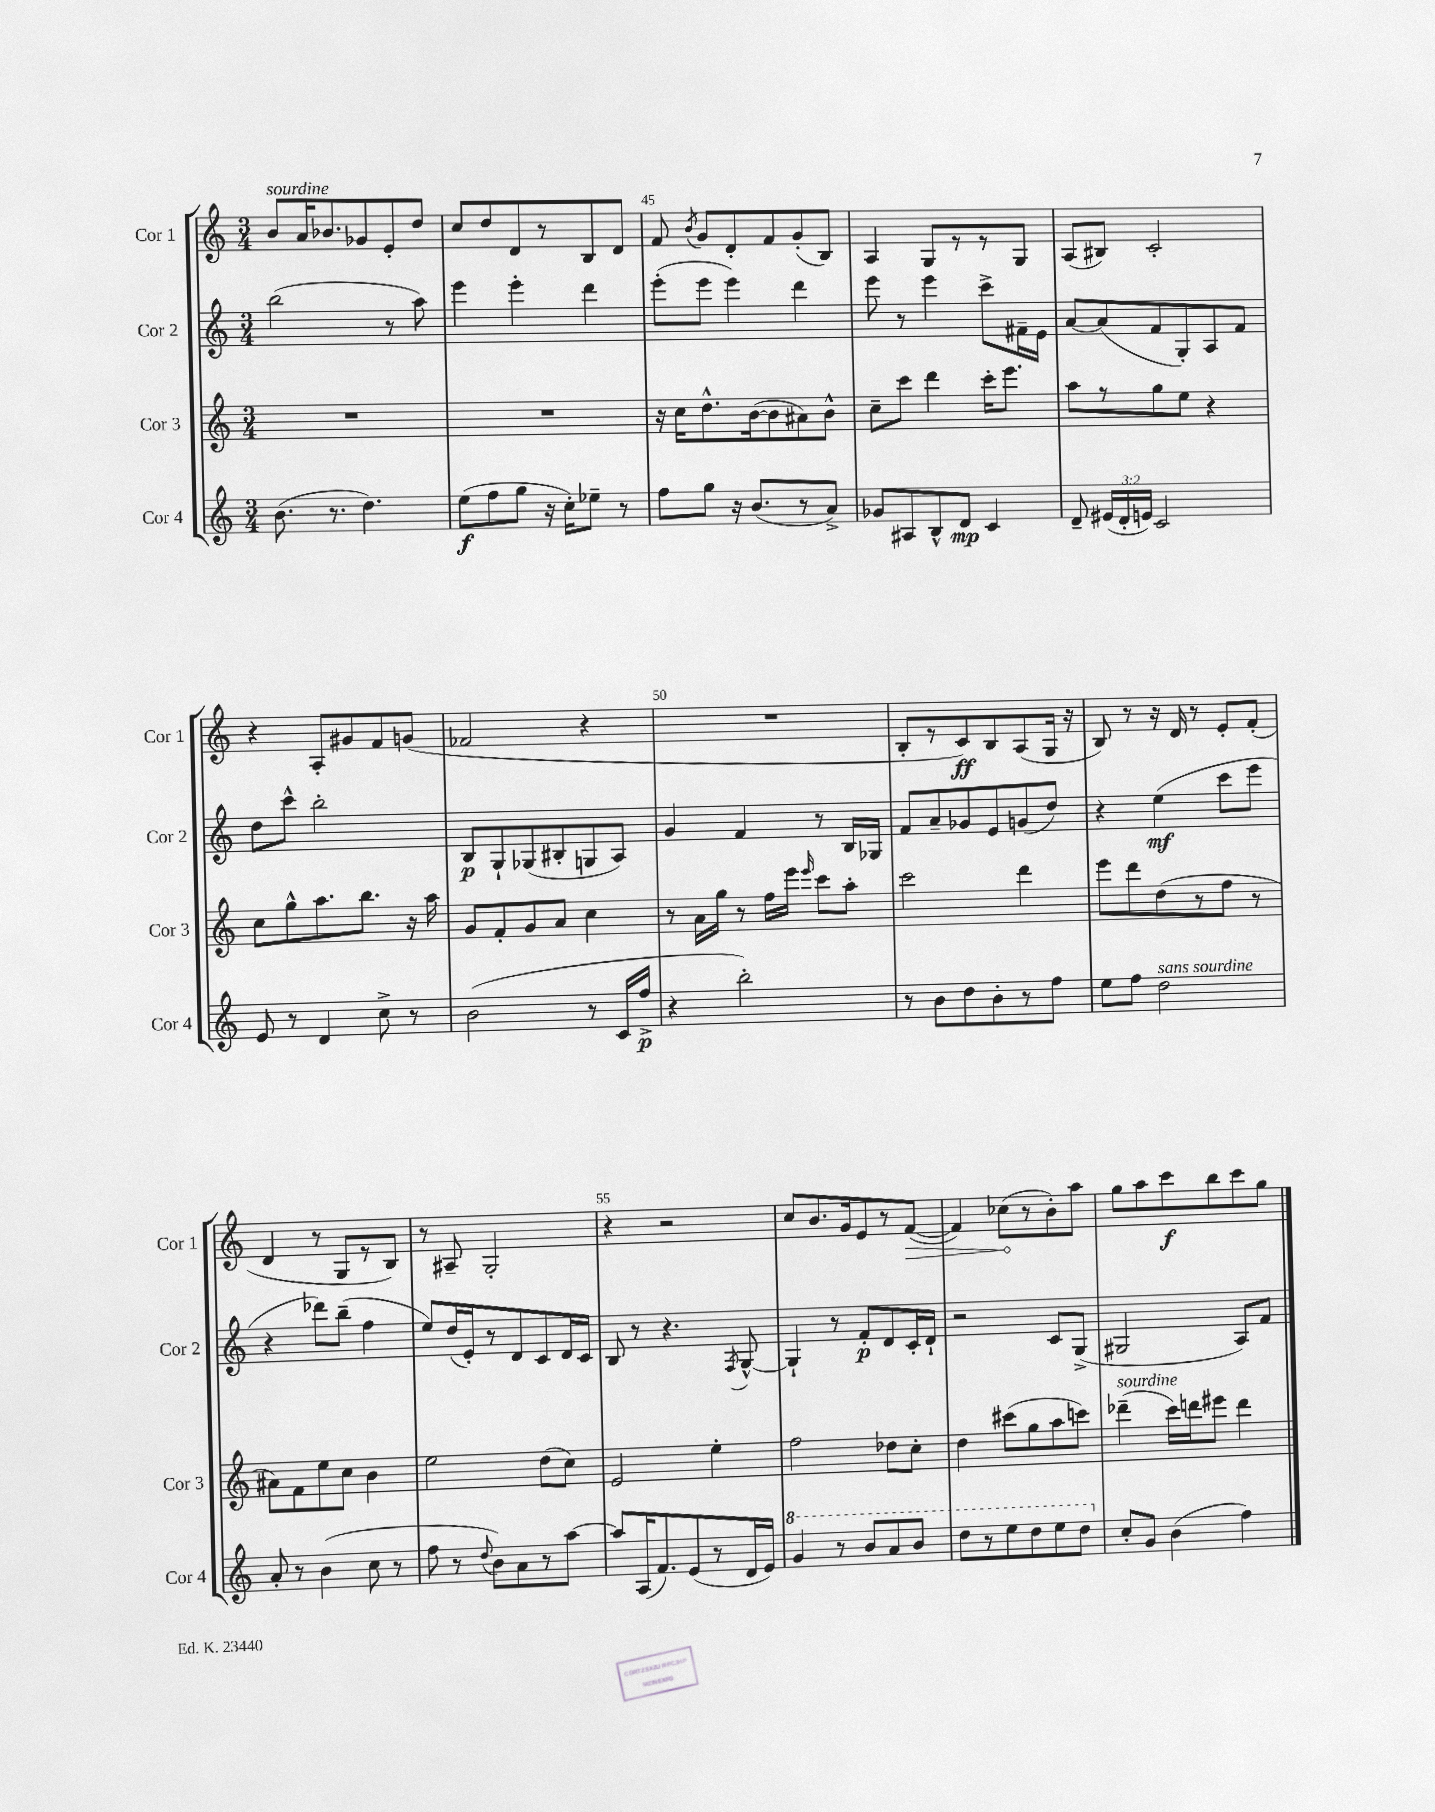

**kern	**dynam	**kern	**kern	**dynam	**kern	**dynam
*part4	*part4	*part3	*part2	*part2	*part1	*part1
*staff4	*staff4	*staff3	*staff2	*staff2	*staff1	*staff1
*I"Cor 4	*	*I"Cor 3	*I"Cor 2	*	*I"Cor 1	*
*I'Cor 4	*	*I'Cor 3	*I'Cor 2	*	*I'Cor 1	*
*clefG2	*	*clefG2	*clefG2	*	*clefG2	*
*k[]	*	*k[]	*k[]	*	*k[]	*
*M3/4	*	*M3/4	*M3/4	*	*M3/4	*
=43	=43	=43	=43	=43	=43	=43
!	!	!	!	!	!LO:TX:a:i:t=sourdine	!
(8.b\	.	2.r	(2bb\	.	8b/L	.
.	.	.	.	.	16a/K	.
8.r	.	.	.	.	8.b-X/	.
4.dd\)	.	.	.	.	8g-X/	.
.	.	.	8r	.	8e'/	.
.	.	.	8aa\)	.	8dd/J	.
=44	=44	=44	=44	=44	=44	=44
(8ee\L	f	2.r	4eee\	.	8cc/L	.
8ff\	.	.	.	.	8dd/	.
8gg\J	.	.	4eee'\	.	8d/	.
16r	.	.	.	.	8r	.
16cc'\KL)	.	.	.	.	.	.
8ee-X~\J	.	.	4ddd\	.	8B/	.
8r	.	.	.	.	8d/J	.
=45	=45	=45	=45	=45	=45	=45
8ff\L	.	16r	(8eee'\L	.	8f/	.
.	.	16cc\KL	.	.	.	.
.	.	.	.	.	8qb/	.
8gg\J	.	8.dd^^\	8eee\J	.	8g/L	.
16r	.	.	4eee\)	.	8d'/	.
(8.b/L	.	([16b\k	.	.	.	.
.	.	8b\]	.	.	8f/	.
8r	.	8a#X\)	4ddd\	.	(8g'/	.
8a^/J)	.	8b^^\J	.	.	8B/J)	.
=46	=46	=46	=46	=46	=46	=46
8g-X/L	.	8cc~\L	8eee\	.	4A/	.
8A#X/	.	8ccc\J	8r	.	.	.
8B^^/	.	4ddd\	4eee\	.	8G/L	.
8d/J	mp	.	.	.	8r	.
4c/	.	16ccc'\KL	8ccc^\L	.	8r	.
.	.	8.eee\J	.	.	.	.
.	.	.	16f#X~\L	.	8G/J	.
.	.	.	16e\JJ	.	.	.
=47	=47	=47	=47	=47	=47	=47
8d~/	.	8aa\L	[8a/L	.	(8A/L	.
(24e#X/LL	.	8r	(8a/]	.	8B#X/J)	.
24d'/	.	.	.	.	.	.
24en/JJ)	.	.	.	.	.	.
2c/	.	8gg\	8f/	.	2c'/	.
.	.	8ee\J	8G'/)	.	.	.
.	.	4r	8A/	.	.	.
.	.	.	8f/J	.	.	.
!!LO:LB:g=z
=48	=48	=48	=48	=48	=48	=48
8e/	.	8cc\L	8dd\L	.	4r	.
8r	.	8gg^^\	8ccc^^\J	.	.	.
4d/	.	8.aa\	2bb'\	.	8A'/L	.
.	.	.	.	.	8g#X/	.
.	.	8.bb\J	.	.	.	.
8cc^\	.	.	.	.	8f/	.
8r	.	16r	.	.	(8gn/J	.
.	.	16aa\	.	.	.	.
=49	=49	=49	=49	=49	=49	=49
(2b\	.	8g/L	8B/L	p	2f-X/	.
.	.	8f'/	8G`/	.	.	.
.	.	8g/	(8G-X/	.	.	.
.	.	8a/J	8B#X'/	.	.	.
8r	.	4cc\	8Gn/	.	4r	.
16c/LL	.	.	8A/J)	.	.	.
16ff^/JJ	p	.	.	.	.	.
=50	=50	=50	=50	=50	=50	=50
4r	.	8r	4g/	.	2.r	.
.	.	16a\LL	.	.	.	.
.	.	16gg\JJ	.	.	.	.
2bb'\)	.	8r	4f/	.	.	.
.	.	16ff\LL	.	.	.	.
.	.	16eee\JJ	.	.	.	.
.	.	16qqeee/	.	.	.	.
.	.	8ccc\L	8r	.	.	.
.	.	8aa'\J	16B/LL	.	.	.
.	.	.	16G-X/JJ	.	.	.
=51	=51	=51	=51	=51	=51	=51
8r	.	2ccc\	8f/L	.	8B'/L	.
8b\L	.	.	8a~/	.	8r	.
8dd\	.	.	8g-X/	.	8c/)	ff
8b'\	.	.	8e/	.	8B/	.
8r	.	4ddd\	(8gn/	.	(8A/	.
8ff\J	.	.	8dd/J)	.	16G/Jk	.
.	.	.	.	.	16r	.
=52	=52	=52	=52	=52	=52	=52
8ee\L	.	8eee\L	4r	.	8B/)	.
8ff\J	.	8ddd\	.	.	8r	.
!LO:TX:a:i:t=sans sourdine	!	!	!	!	!	!
2dd\	.	(8dd\	(4ee\	mf	16r	.
.	.	.	.	.	16d/	.
.	.	8r	.	.	8r	.
.	.	8ff\J	8ccc\L	.	8e'/L	.
.	.	8r	8eee\J	.	(8f'/J	.
!!LO:LB:g=z
=53	=53	=53	=53	=53	=53	=53
8a'/	.	8a#X\L)	4r	.	4d/	.
8r	.	8f\	.	.	.	.
(4b\	.	8ee\	8ddd-X\L)	.	8r	.
.	.	8cc\J	(8bb~\J	.	8G/L	.
8cc\	.	4b\	4ff\	.	8r	.
8r	.	.	.	.	8B/J)	.
=54	=54	=54	=54	=54	=54	=54
8ff\	.	2ee\	8ee/L)	.	8r	.
8r	.	.	(16dd/L	.	8A#X~/	.
.	.	.	16e'/J)	.	.	.
8qqdd/	.	.	.	.	.	.
8b\L)	.	.	8r	.	2G'/	.
8a\	.	.	8d/	.	.	.
8r	.	(8dd\L	8c/	.	.	.
[8aa\J	.	8cc\J)	16d/L	.	.	.
.	.	.	16c/JJ	.	.	.
=55	=55	=55	=55	=55	=55	=55
8aa/L]	.	2e/	8B/	.	4r	.
(16A/K	.	.	8r	.	.	.
8.f/)	.	.	.	.	.	.
.	.	.	4.r	.	2r	.
(8e/	.	.	.	.	.	.
8r	.	4ee'\	.	.	.	.
.	.	.	8qF/	.	.	.
16d/L	.	.	[8G^^/	.	.	.
16e/JJ)	.	.	.	.	.	.
=56	=56	=56	=56	=56	=56	=56
*8va	*	*	*	*	*	*
4gg/	.	2ff\	4G`/]	.	8cc/L	.
.	.	.	.	.	8.b/	.
8r	.	.	8r	.	.	.
.	.	.	.	.	16g/k	.
8bb/L	.	.	8f'/L	p	8e/	.
8aa/	.	8dd-X\L	8d/	.	8r	.
!	!	!	!	!	!	!LO:HP:b
8bb/J	.	8cc'\J	16c'/L	.	([8f/J	>
.	.	.	16d`/JJ	.	.	.
=57	=57	=57	=57	=57	=57	=57
8ddd\L	.	4dd\	2r	.	4f/])	.
8r	.	.	.	.	.	.
8eee\	.	(8ccc#X\L	.	.	(8cc-X\L	.
8ddd\	.	8gg\	.	.	8r	]
8eee\	.	8aa\	8c/L	.	8b'\)	.
8ddd\J	.	8cccn\J)	(8G^/J	.	8aa\J	.
=58	=58	=58	=58	=58	=58	=58
*X8va	*	*	*	*	*	*
!	!	!LO:TX:a:i:t=sourdine	!	!	!	!
8cc'/L	.	(4ddd-X~\	2G#X/	.	8gg\L	.
8g/J	.	.	.	.	8aa\	.
(4b\	.	16ccc\LL)	.	.	8ccc\	f
.	.	16dddn\J	.	.	.	.
.	.	8eee#X\J	.	.	8bb\	.
4ff\)	.	4ddd\	8A/L)	.	8ccc\	.
.	.	.	8f/J	.	8gg\J	.
==	==	==	==	==	==	==
*-	*-	*-	*-	*-	*-	*-
